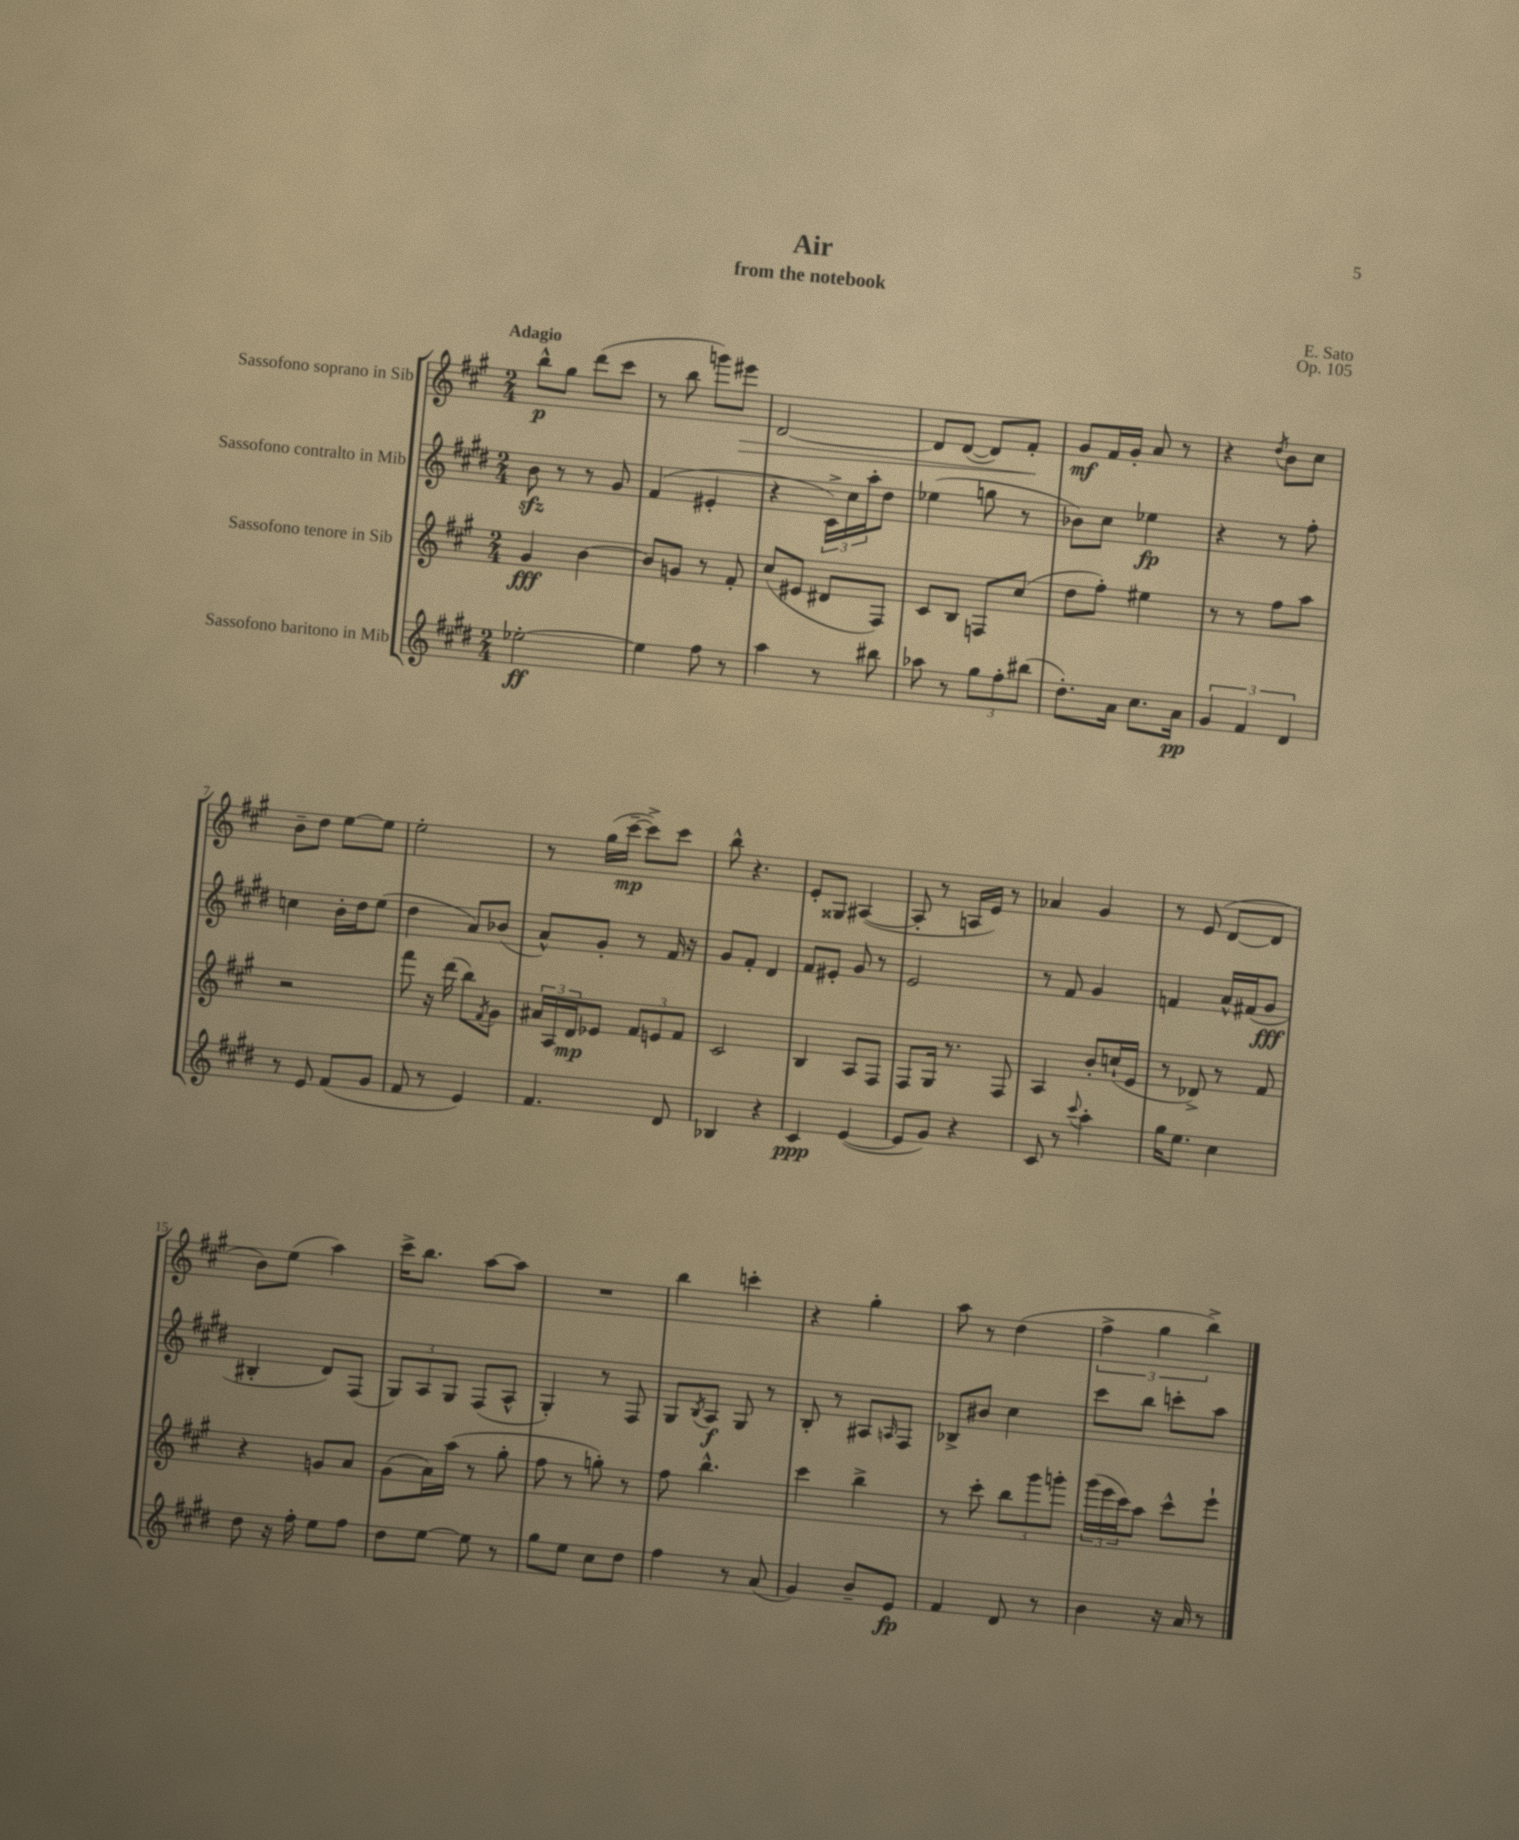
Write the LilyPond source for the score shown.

\header { title = "Air" composer = "E. Sato" subtitle = "from the notebook" opus = "Op. 105" }
<<
\new StaffGroup <<
\new Staff = "s0" \with { instrumentName = "Sassofono soprano in Sib" } {
    \clef treble \key a \major \numericTimeSignature \time 2/4 \tempo "Adagio"
    b''8-^\p gis''8 d'''8( cis'''8 |
    r8 b''8 g'''8) eis'''8\> |
    d'2~ |
    d'8 d'8~( d'8) fis'8-.\! |
    gis'8\mf fis'16 gis'16-. a'8 r8 |
    r4 \acciaccatura { d''8 } b'8 cis''8 |
    b'8-- d''8 e''8~ e''8 |
    e''2-. |
    r8 gis''16( cis'''16~--\mp cis'''8->) cis'''8 |
    b''8-^ r4. |
    e'8-. gisis8 ais4~( |
    ais8-. r8 a16 e'16) r8 |
    aes'4 gis'4 |
    r8 e'8( d'8~ d'8 |
    b'8) e''8( a''4) |
    cis'''16-> b''8. a''8~ a''8 |
    R2 |
    b''4 c'''4-. |
    r4 gis''4-. |
    a''8 r8 d''4( |
    \tuplet 3/2 { fis''4-> gis''4 b''4->) } \bar "|." |
}
\new Staff = "s1" \with { instrumentName = "Sassofono contralto in Mib" } {
    \clef treble \key e \major \numericTimeSignature \time 2/4
    b'8\sfz r8 r8 gis'8 |
    fis'4( eis'4-. |
    r4 \tuplet 3/2 { cis'16->) cis''16 a''16-. } dis''8 |
    ees''4( g''8 r8 |
    bes'8) cis''8 ees''4\fp |
    r4 r8 fis''8-. |
    c''4 b'16-. dis''16 e''8( |
    dis''4 a'8) bes'8( |
    a'8-^) gis'8-. r8 fis'16 r16 |
    gis'8 fis'8-. dis'4 |
    fis'8 eis'8-. gis'8 r8 |
    e'2 |
    r8 fis'8 gis'4 |
    f'4 a'16-^ fis'16( gis'8\fff |
    bis4-. dis'8) fis8( |
    \tuplet 3/2 { gis8) a8 gis8 } fis8( a8-^ |
    gis4-.) r8 fis8 |
    gis8 \acciaccatura { b8 } a8\f gis8 r8 |
    b8-. r8 ais8 \grace { a16 } fis8 |
    bes8-> bis'8 cis''4 |
    cis'''8 b''8 c'''8-. a''8 \bar "|." |
}
\new Staff = "s2" \with { instrumentName = "Sassofono tenore in Sib" } {
    \clef treble \key a \major \numericTimeSignature \time 2/4
    gis'4\fff b'4~ |
    b'8 g'8 r8 fis'8-. |
    cis''8( eis'8 dis'8 fis8) |
    cis'8 b8 f8 cis''8( |
    d''8 fis''8-.) eis''4 |
    r8 r8 fis''8 a''8 |
    r2 |
    fis'''8 r16 d'''16( b''8) \acciaccatura { fis'8 } gis'8 |
    \tuplet 3/2 { ais'16 a16 d'16\mp } ees'8 \tuplet 3/2 { fis'8 e'8 fis'8 } |
    cis'2 |
    b4 a8 fis8 |
    fis8 gis16 r8. fis8 |
    a4 b'8-. c''16-!( e'16 |
    r8 des'8->) r8 fis'8 |
    r4 g'8 a'8 |
    gis'8( a'16) a''16( r8 gis''8-. |
    fis''8 r8 g''8-.) r8 |
    fis''8 b''4.-^ |
    cis'''4 b''4-> |
    r8 cis'''8-. \tuplet 3/2 { b''8 gis'''8 g'''8-. } |
    \tuplet 3/2 { gis'''16( e'''16 cis'''16) } a''8 cis'''8-^ e'''8-! \bar "|." |
}
\new Staff = "s3" \with { instrumentName = "Sassofono baritono in Mib" } {
    \clef treble \key e \major \numericTimeSignature \time 2/4
    ees''2~-.\ff |
    ees''4 fis''8 r8 |
    a''4 r8 bis''8 |
    aes''8 r8 \tuplet 3/2 { gis''8 fis''8-. bis''8( } |
    dis''8.-.) a'16 cis''8. a'16\pp |
    \tuplet 3/2 { gis'4 fis'4 dis'4 } |
    r8 e'8 fis'8( gis'8 |
    fis'8 r8 e'4) |
    fis'4. dis'8 |
    bes4 r4 |
    cis'4\ppp e'4~( |
    e'8 gis'8) r4 |
    cis'8 r8 \appoggiatura { cis'''8 } a''4-. |
    gis''16 e''8. cis''4 |
    dis''8 r16 fis''16-. e''8 fis''8 |
    dis''8 e''8~ e''8 r8 |
    gis''8 e''8 cis''8 dis''8 |
    fis''4 r8 a'8( |
    gis'4) b'8-- e'8\fp |
    fis'4 dis'8 r8 |
    b'4 r16 a'16 r8 \bar "|." |
}
>>
>>
